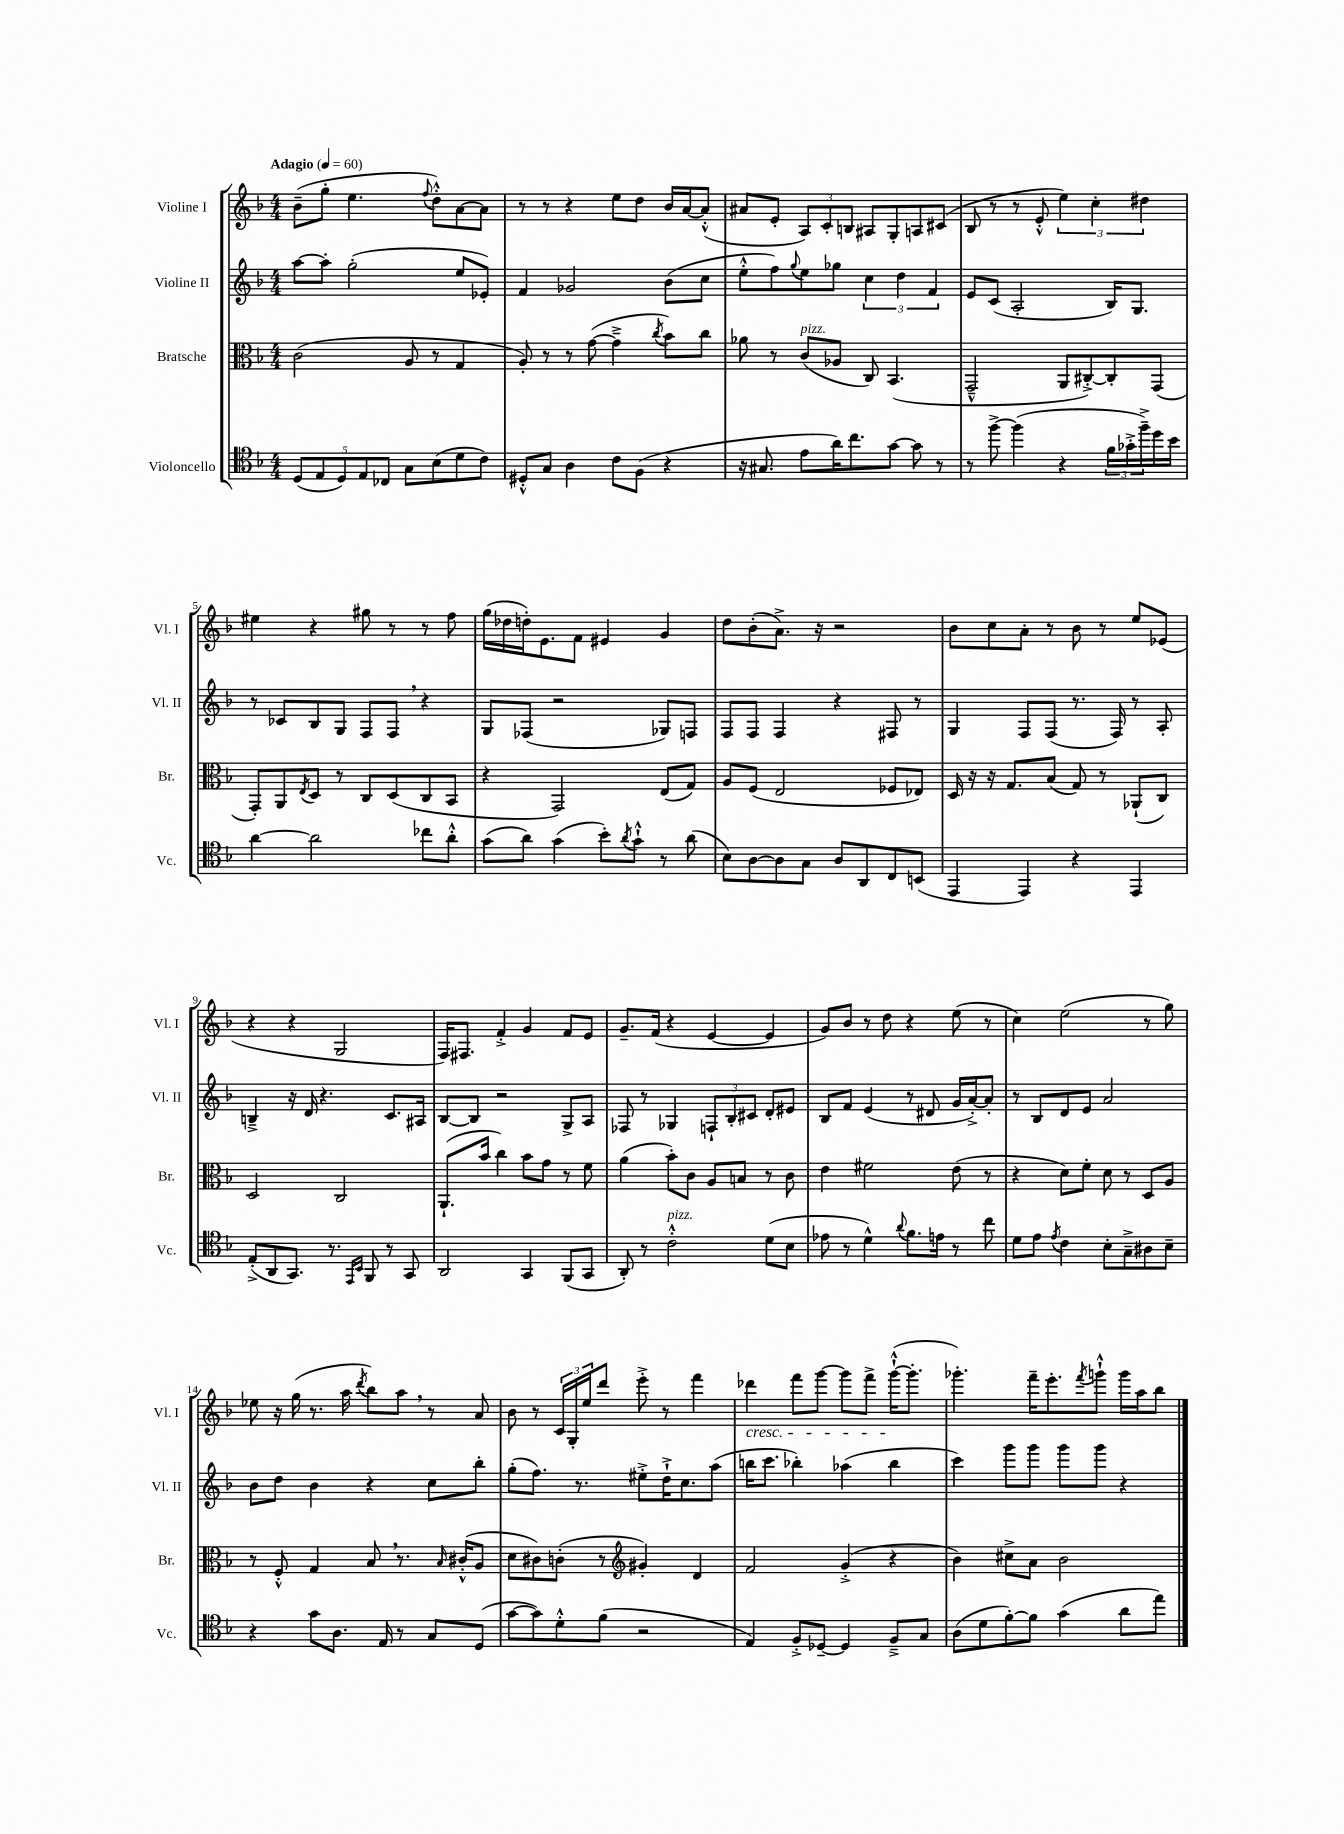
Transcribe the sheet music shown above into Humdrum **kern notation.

**kern	**kern	**kern	**kern
*staff4	*staff3	*staff2	*staff1
*clefC4	*clefC3	*clefG2	*clefG2
*k[b-]	*k[b-]	*k[b-]	*k[b-]
*M4/4	*M4/4	*M4/4	*M4/4
*MM60	*MM60	*MM60	*MM60
(10D	(2c	[8aa	(8b-~
10E	.	.	.
.	.	8aa']	8gg'
10D)	.	.	.
.	.	(2gg'	4.ee
10E	.	.	.
10C-	.	.	.
8G	8A	.	.
.	.	.	8qqff
(8B-	8r	.	8dd'^^)
8d	4G	8ee	[8a
8c)	.	8e-')	8a]
=	=	=	=
8D#'^^	8A')	4f	8r
8G	8r	.	8r
4A	8r	2g-	4r
.	([8g	.	.
8c	4g~^]	.	8ee
(8F	.	.	8dd
.	8qcc	.	.
4r	8b-)	(8b-	16b-
.	.	.	[16a
.	8cc	8cc	(8a'^^]
=	=	=	=
16r	8a-	8ee'^^	8a#
8.G#	.	.	.
.	8r	8ff)	8e'
.	.	8qqgg	.
8e	(8c	8ee	12A)
.	.	.	12c'
16a)	8A-	8gg-	.
.	.	.	12B
8.cc	.	.	.
.	8C)	6cc	8A#
[8g	(4.BB-	.	8G'
.	.	6dd	.
8g]	.	.	8A
.	.	6f	.
8r	.	.	(8c#
=	=	=	=
8r	2GG~^^	8e	8B-
[8ff^	.	(8c	8r
(4ff]	.	2A'	8r
.	.	.	8e'^^
4r	8AA	.	6ee)
.	[8C#'^)	.	.
.	.	.	6cc'
24f	8C#']	16B-)	.
24g-'^	.	.	.
.	.	8.G	.
24ff~^)	.	.	6dd#
16dd	(8GG	.	.
16b-	.	.	.
=	=	=	=
[4a	8GG')	8r	4ee#
.	8AA	8c-	.
.	8qE	.	.
2a]	8D	8B-	4r
.	8r	8G	.
.	8C	8F	8gg#
.	(8D	8F	8r
8cc-	8C	4r	8r
8a'^^	8BB-	.	8ff
=	=	=	=
(8g	4r	8G	(16gg
.	.	.	16dd-
8a)	.	(8F-	16dd')
.	.	.	8.e
(4g	2GG)	2r	.
.	.	.	8f
8b-')	.	.	4e#
8qa	.	.	.
8g`^^	.	.	.
8r	(8E	8G-)	4g
(8a	8G)	8F	.
=	=	=	=
8B-)	8A	8F	8dd
[8A	(8F	8F	(8b-'
8A]	2E	4F	8.a^)
8G	.	.	.
.	.	.	16r
8A	.	4r	2r
8AA	.	.	.
8C	8F-	8F#	.
(8BB	8E-)	8r	.
=	=	=	=
4EE	16D	4G	8b-
.	16r	.	.
.	16r	.	8cc
.	8.G	.	.
4EE)	.	8F	8a'
.	(8B-	(8F	8r
4r	8G)	8.r	8b-
.	8r	.	8r
.	.	16F)	.
4EE	(8AA-`	8r	8ee
.	8C)	8A'	(8e-
=	=	=	=
(8E'^	2D	4B~^	4r
8AA	.	.	.
8.GG)	.	16r	4r
.	.	16d	.
.	.	4.r	.
8.r	.	.	.
.	2C	.	2G
16qqEE	.	.	.
16qqBB-	.	.	.
8FF	.	.	.
8r	.	8.c	.
8GG	.	.	.
.	.	16A#	.
=	=	=	=
2AA	(8.AA`	[8B-	16F)
.	.	.	8.F#
.	.	8B-]	.
.	16b-	.	.
.	4cc)	2r	4f'^
4GG	8b-	.	4g
.	8g	.	.
(8FF	8r	8G^	8f
8GG	8f	8A	8e
=	=	=	=
8AA')	(4a	8F-	8.g~
8r	.	8r	.
.	.	.	(16f
2c'^^	8b-')	4G-	4r
.	8c	.	.
.	8A	12F`	[4e
.	.	12B-'	.
.	8B	.	.
.	.	12c#	.
(8d	8r	8d'	4e]
8B-	8c	8e#	.
=	=	=	=
8e-	4e	8B-	8g)
8r	.	8f	8b-
4d^^)	2f#	(4e	8r
.	.	.	8dd
8qqa	.	.	.
8.f	.	8r	4r
.	.	8d#	.
16e	.	.	.
8r	(8e	16g	(8ee
.	.	[16a'^)	.
8cc	8r	8a']	8r
=	=	=	=
8d	4r	8r	4cc)
8e	.	8B-	.
8qe	.	.	.
4c	8d)	8d	(2ee
.	8f'	8e	.
8B-'	8d	2a	.
8G~^	8r	.	.
8A#	8D	.	8r
8B-~	8A	.	8gg)
=	=	=	=
4r	8r	8b-	8ee-
.	8F'^^	8dd	16r
.	.	.	(16gg
8g	4G	4b-	8.r
8.A	.	.	.
.	.	.	16aa
.	.	.	8qddd
.	8B-	4r	8bb-)
16E	.	.	.
8r	8.r	.	8aa
8G	.	8cc	8r
.	16qqB-	.	.
.	(16c#'^^	.	.
(8D	8A	8bb-'	8a
=	=	=	=
[8g	8d	(8gg'	8b-
8g])	8c#)	8.ff)	8r
8d'^^	(8c'	.	24c
.	.	.	24G'
.	.	8.r	.
.	.	.	24ee
(8f	8r	.	8ddd
*	*clefG2	*	*
2r	4g#')	8ee#'^	8eee'^
.	.	16dd`^	8r
.	.	8.cc	.
.	4d	.	4fff
.	.	(8aa	.
=	=	=	=
4E)	2f	16bb	4ddd-
.	.	8.ccc	.
8F'^	.	4bb-')	8fff
[8D-~	.	.	[8ggg
4D-]	(4g'^	(4aa-	8ggg]
.	.	.	8fff^
8F~^	4r	4bb-	([16ggg`^^
.	.	.	8.ggg']
8G	.	.	.
=	=	=	=
(8A	4b-)	4ccc)	4.ggg-')
8d	.	.	.
[8f')	8cc#^	8ggg	.
8f]	8a	8ggg	16fff~
.	.	.	8.eee'
(4g	2b-	8ggg	.
.	.	.	8qfff
.	.	8ggg	8ggg`^^
8a	.	4r	16ggg
.	.	.	16aa
8ee)	.	.	8bb-
==	==	==	==
*-	*-	*-	*-
